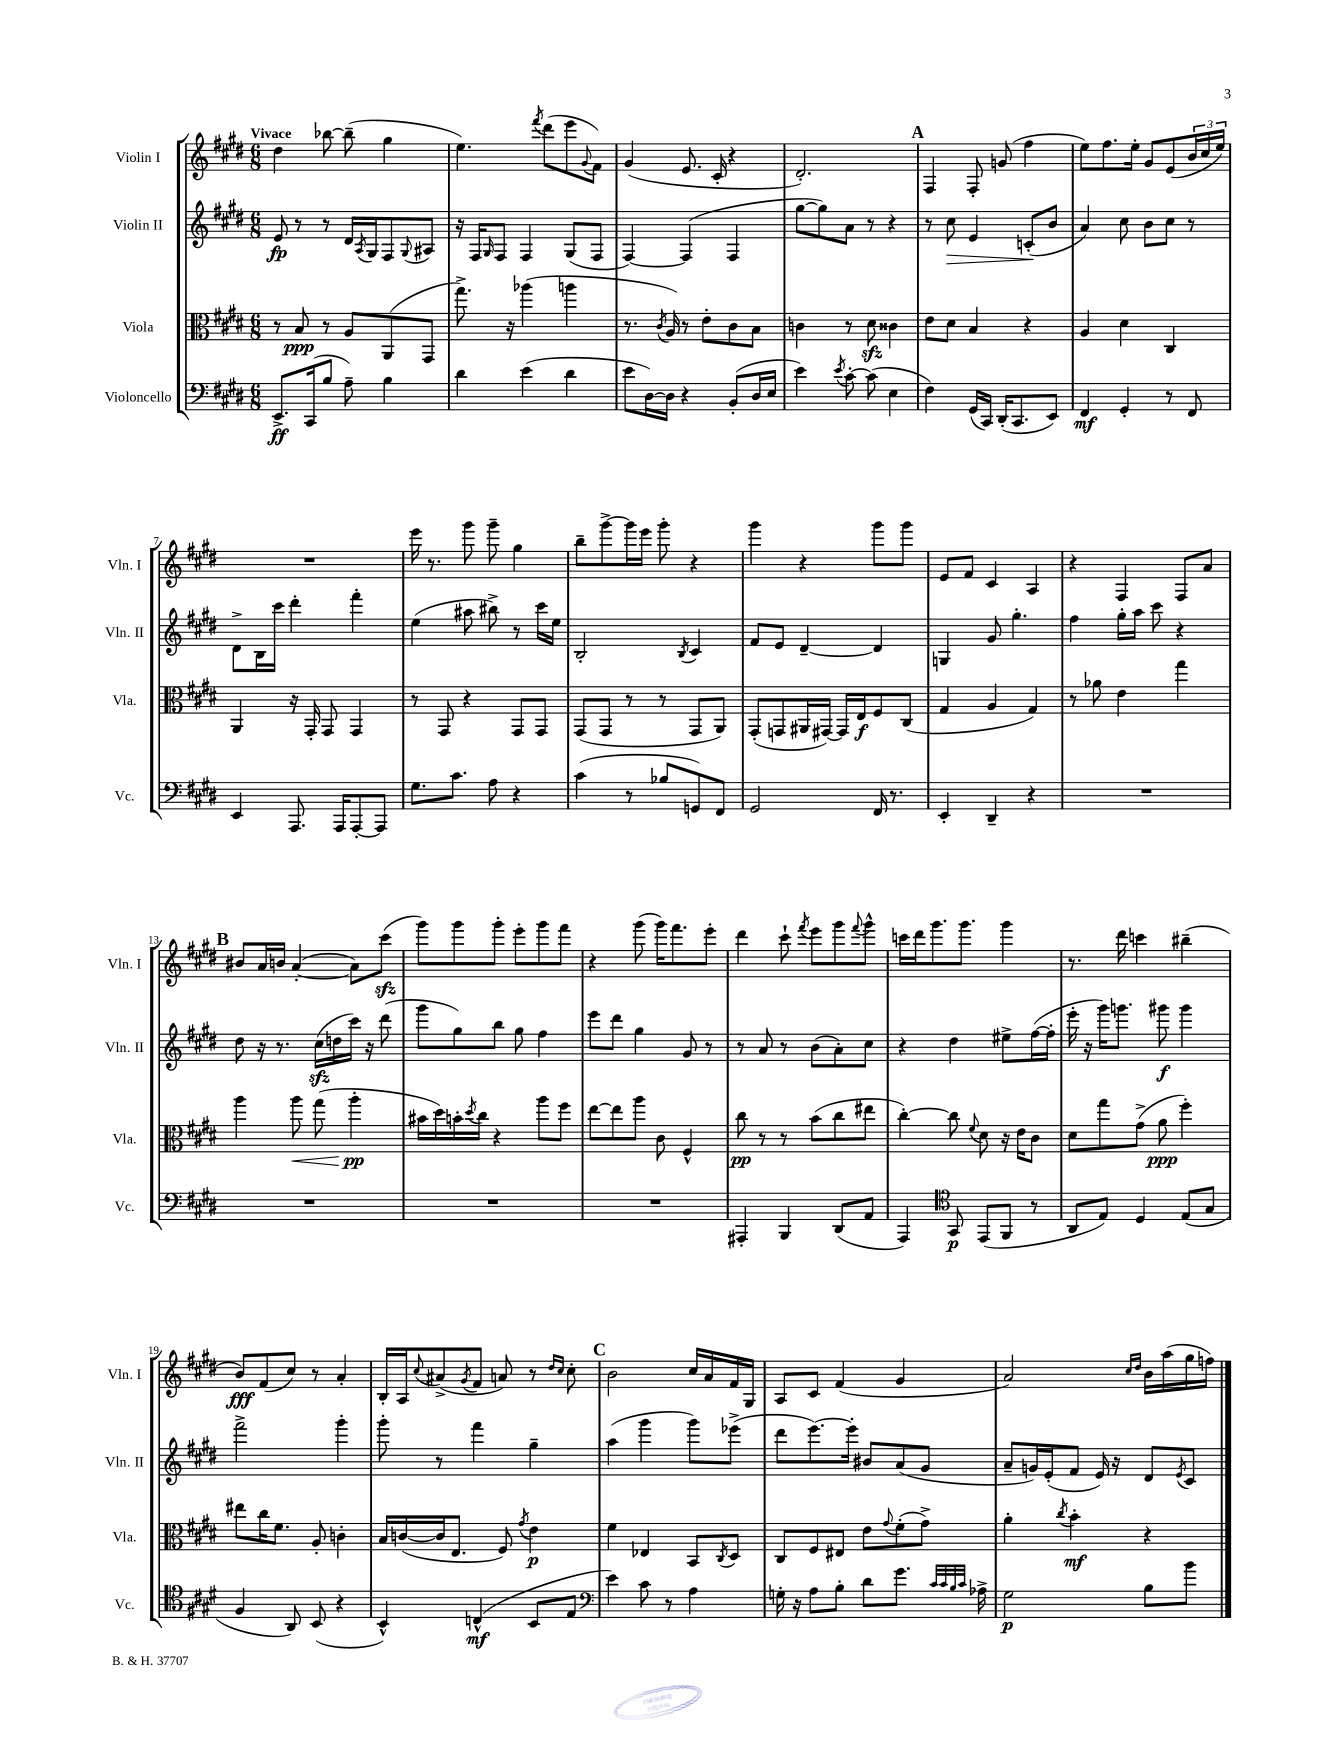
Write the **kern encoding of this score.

**kern	**kern	**kern	**kern
*staff4	*staff3	*staff2	*staff1
*clefF4	*clefC3	*clefG2	*clefG2
*k[f#c#g#d#]	*k[f#c#g#d#]	*k[f#c#g#d#]	*k[f#c#g#d#]
*M6/8	*M6/8	*M6/8	*M6/8
8.EE^/L	8r	8e/	4dd#\
.	8B/	8r	.
(16CC#/k	.	.	.
8B/J	8r	8r	[8bb-\
8A~\)	8A/L	16d#/LL	(8bb-~\]
.	.	8qA/	.
.	.	16G#/J	.
4B\	(8AA/	8F#/	4gg#\
.	.	8qqG#/	.
.	8GG#/J	8A#/J	.
=	=	=	=
4d#\	8.gg#^\)	16r	4.ee\)
.	.	16F#/LK	.
.	.	16qqG#/	.
.	.	8F#/J	.
.	16r	.	.
(4e\	(4aa-\	4F#/	.
.	.	.	8qfff#/
.	.	.	(8ddd#\L
4d#\	4aa\	(8G#/L	8eee\
.	.	.	8qqg#/
.	.	8F#/J	8f#\J)
=	=	=	=
8e\L	8.r	[4F#/)	(4g#/
[16D#\L)	.	.	.
.	8qc#/	.	.
16D#\]JJ	16A/)	.	.
4r	8r	(4F#/]	8.e/
.	8e'\L	.	.
.	.	.	16c#'/
(8BB'/L	8c#\	4F#/	4r
16D#/L	8B\J	.	.
16E/JJ	.	.	.
=	=	=	=
4e\)	4c\	[8gg#\L	2.d#'/)
.	.	8gg#\])	.
8qe/	.	.	.
[8c#'\	8r	8a\J	.
(8c#\]	8d#\	8r	.
4E\	4c##\	4r	.
=	=	=	=
4F#\)	8e\L	8r	4F#/
.	8d#\J	8cc#\	.
(16GG#/LL	4B/	4e/	8F#'/
16CC#/JJ)	.	.	.
(16DD#'/LK	.	.	(8g/
8.CC#/	.	.	.
.	4r	(8c'/L	4ff#\
8EE/J)	.	8b/J	.
=	=	=	=
4FF#/	4A/	4a/)	8ee\L)
.	.	.	8.ff#\
4GG#'/	4d#\	8cc#\	.
.	.	.	16ee'\Jk
.	.	8b\L	8g#/L
8r	4C#/	8cc#\J	(8e/
8FF#/	.	8r	24b/L
.	.	.	24cc#/
.	.	.	24ee/JJ)
=	=	=	=
4EE/	4AA/	8d#^\L	2.r
.	.	16B\L	.
.	.	16ccc#\JJ	.
8.AAA/	16r	4ddd#'\	.
.	16GG#'/	.	.
.	8GG#/	.	.
16AAA/LK	.	.	.
[8AAA'/	4GG#/	4fff#'\	.
8AAA/]J	.	.	.
=	=	=	=
8.G#\L	8r	(4ee\	16eee\
.	.	.	8.r
.	8GG#/	.	.
8.c#\J	.	.	.
.	4r	8aa#\	8ggg#\
8A\	.	8bb#^\)	8ggg#~\
4r	8GG#/L	8r	4gg#\
.	8GG#/J	16ccc#\LL	.
.	.	16ee\JJ	.
=	=	=	=
(4c#\	(8GG#/L	2B'/	8bb~\L
.	8GG#/J	.	[8ggg#^\
8r	8r	.	16ggg#\]L
.	.	.	16eee\JJ
8B-/L	8r	.	8ggg#'\
.	.	8qB/	.
8GG/)	8GG#/L	4c#/	4r
8FF#/J	8AA/J)	.	.
=	=	=	=
2GG#/	(8GG#'/L	8f#/L	4ggg#\
.	8GG/	8e/J	.
.	16AA#/L	[4d#~/	4r
.	[16GG#/JJ)	.	.
.	16GG#/]LL	.	.
.	16E/J	.	.
16FF#/	8F#/	4d#/]	8ggg#\L
8.r	.	.	.
.	(8C#/J	.	8ggg#\J
=	=	=	=
4EE'/	4G#/	4G/	8e/L
.	.	.	8f#/J
4DD#~/	4A/	8g#/	4c#/
.	.	4.gg#'\	.
4r	4G#/)	.	4A/
=	=	=	=
2.r	8r	4ff#\	4r
.	8a-\	.	.
.	4e\	16gg#'\LL	4F#/
.	.	16aa\JJ	.
.	.	8ccc#\	.
.	4gg#\	4r	8F#/L
.	.	.	8a/J
=	=	=	=
2.r	4aa\	8dd#\	8b#/L
.	.	16r	16a/L
.	.	8.r	16b/JJ
.	8aa\	.	([4a'/
.	(8gg#\	(16cc#\LL	.
.	.	16dd\	.
.	4aa'\	16ccc#\JJ)	8a\]L)
.	.	16r	.
.	.	(8ddd#\	(8ccc#\J
=	=	=	=
2.r	16b#\LL	8ggg#\L	8ggg#\L)
.	16dd#\)	.	.
.	16b'\	8gg#\)	8ggg#\
.	8qdd#/	.	.
.	16cc#\JJ	.	.
.	4r	8bb\J	8ggg#'\J
.	.	8gg#\	8eee'\L
.	8aa\L	4ff#\	8ggg#\
.	8ff#\J	.	8fff#\J
=	=	=	=
2.r	[8ee\L	8eee\L	4r
.	8ee\]	8ddd#\J	.
.	8aa\J	4gg#\	(8ggg#\
.	8c#\	.	16ggg#\LK)
.	.	.	8.fff#\
.	4F#^^/	8g#/	.
.	.	8r	8eee'\J
=	=	=	=
4AAA#'/	8cc#\	8r	4ddd#\
.	8r	8a/	.
4BBB/	8r	8r	8ccc#`\
.	.	.	8qfff#/
.	(8b\L	(8b\L	8eee\L
(8DD#/L	8cc#\	8a'\)	8ggg#\
.	.	.	8qqfff#/
8AA/J	8ee#\J	8cc#\J	8ggg#^^\J
=	=	=	=
4AAA/)	[4cc#'\)	4r	16ccc\LL
.	.	.	16ddd#\J
.	.	.	8.ggg#\
*clefC4	*	*	*
8GG#/	8cc#\]	4dd#\	.
.	.	.	8.ggg#\J
.	8qqf#/	.	.
(8EE/L	8d#\	.	.
8FF#/J	16r	8ee#^\L	4ggg#\
.	16e\LK	.	.
8r	8c#\J	([16ff#\L	.
.	.	16ff#'\]JJ	.
=	=	=	=
8AA/L	8d#\L	16eee'\	8.r
.	.	16r	.
8E/J)	8gg#\	16ggg#\LK)	.
.	.	8.ggg\J	16ddd#\
4D#/	(8g#^\J	.	4ccc\
.	8a\	8ggg#\	.
(8E/L	4ff#'\)	4ggg#\	(4bb#~\
8G#/J	.	.	.
=	=	=	=
4F#/	8ee#\L	2fff#^\	8b/L)
.	16cc#\K	.	(8f#/
.	8.f#\J	.	.
8AA/)	.	.	8cc#/J)
(8BB/	8A'/	.	8r
4r	4c'\	4ggg#'\	4a'/
=	=	=	=
4BB^^/)	16B/LL	8ggg#'\	16B'/LL
.	([16c/	.	16A/J
.	.	.	8qqcc#/
.	16c/]J	8r	(8a#^/
.	8.E/J	.	.
.	.	.	8qg#/
(4C^^/	.	4fff#\	8f#/J
.	8F#/)	.	8a/)
.	8qg#/	.	.
8BB/L	4e\	4gg#~\	8r
.	.	.	16qqdd#/LL
.	.	.	16qqcc#/JJ
8E/J	.	.	8cc#'\
=	=	=	=
*clefF4	*	*	*
4e\)	4f#\	(4aa\	2b\
8c#\	4E-/	4ggg#\	.
8r	.	.	.
4A\	8BB/L	8ggg#\L)	16cc#/LL
.	.	.	16a/
.	8qC#/	.	.
.	8D#/J	(8eee-^\J	16f#/
.	.	.	16G#/JJ
=	=	=	=
16G'\	8C#/L	8ddd#\L	8A/L
16r	.	.	.
8A\L	8F#/	[8.eee\)	8c#/J
8B'\J	8E#/J	.	(4f#/
.	.	16eee'\]Jk	.
8d#\L	8e\L	8b#/L	.
.	8qqg#/	.	.
8.g#\J	(8f#'\	(8a/	4g#/
.	8g#^\J)	8g#/J	.
32qqc#/LLL	.	.	.
32qqc#/	.	.	.
32qqB/	.	.	.
32qqc#/JJJ	.	.	.
16A-^\	.	.	.
=	=	=	=
2G#\	4a'\	8a~/L	2a/)
.	.	16g/L)	.
.	.	(16e'/J	.
.	8qcc#/	.	.
.	4b'\	8f#/J	.
.	.	16e/)	.
.	.	16r	.
.	.	.	16qqcc#/LL
.	.	.	16qqdd#/JJ
8B\L	4r	8d#/L	16b\LL
.	.	.	(16aa\
.	.	8qe/	.
8b\J	.	8c#/J	16gg#\
.	.	.	16ff\JJ)
==	==	==	==
*-	*-	*-	*-
